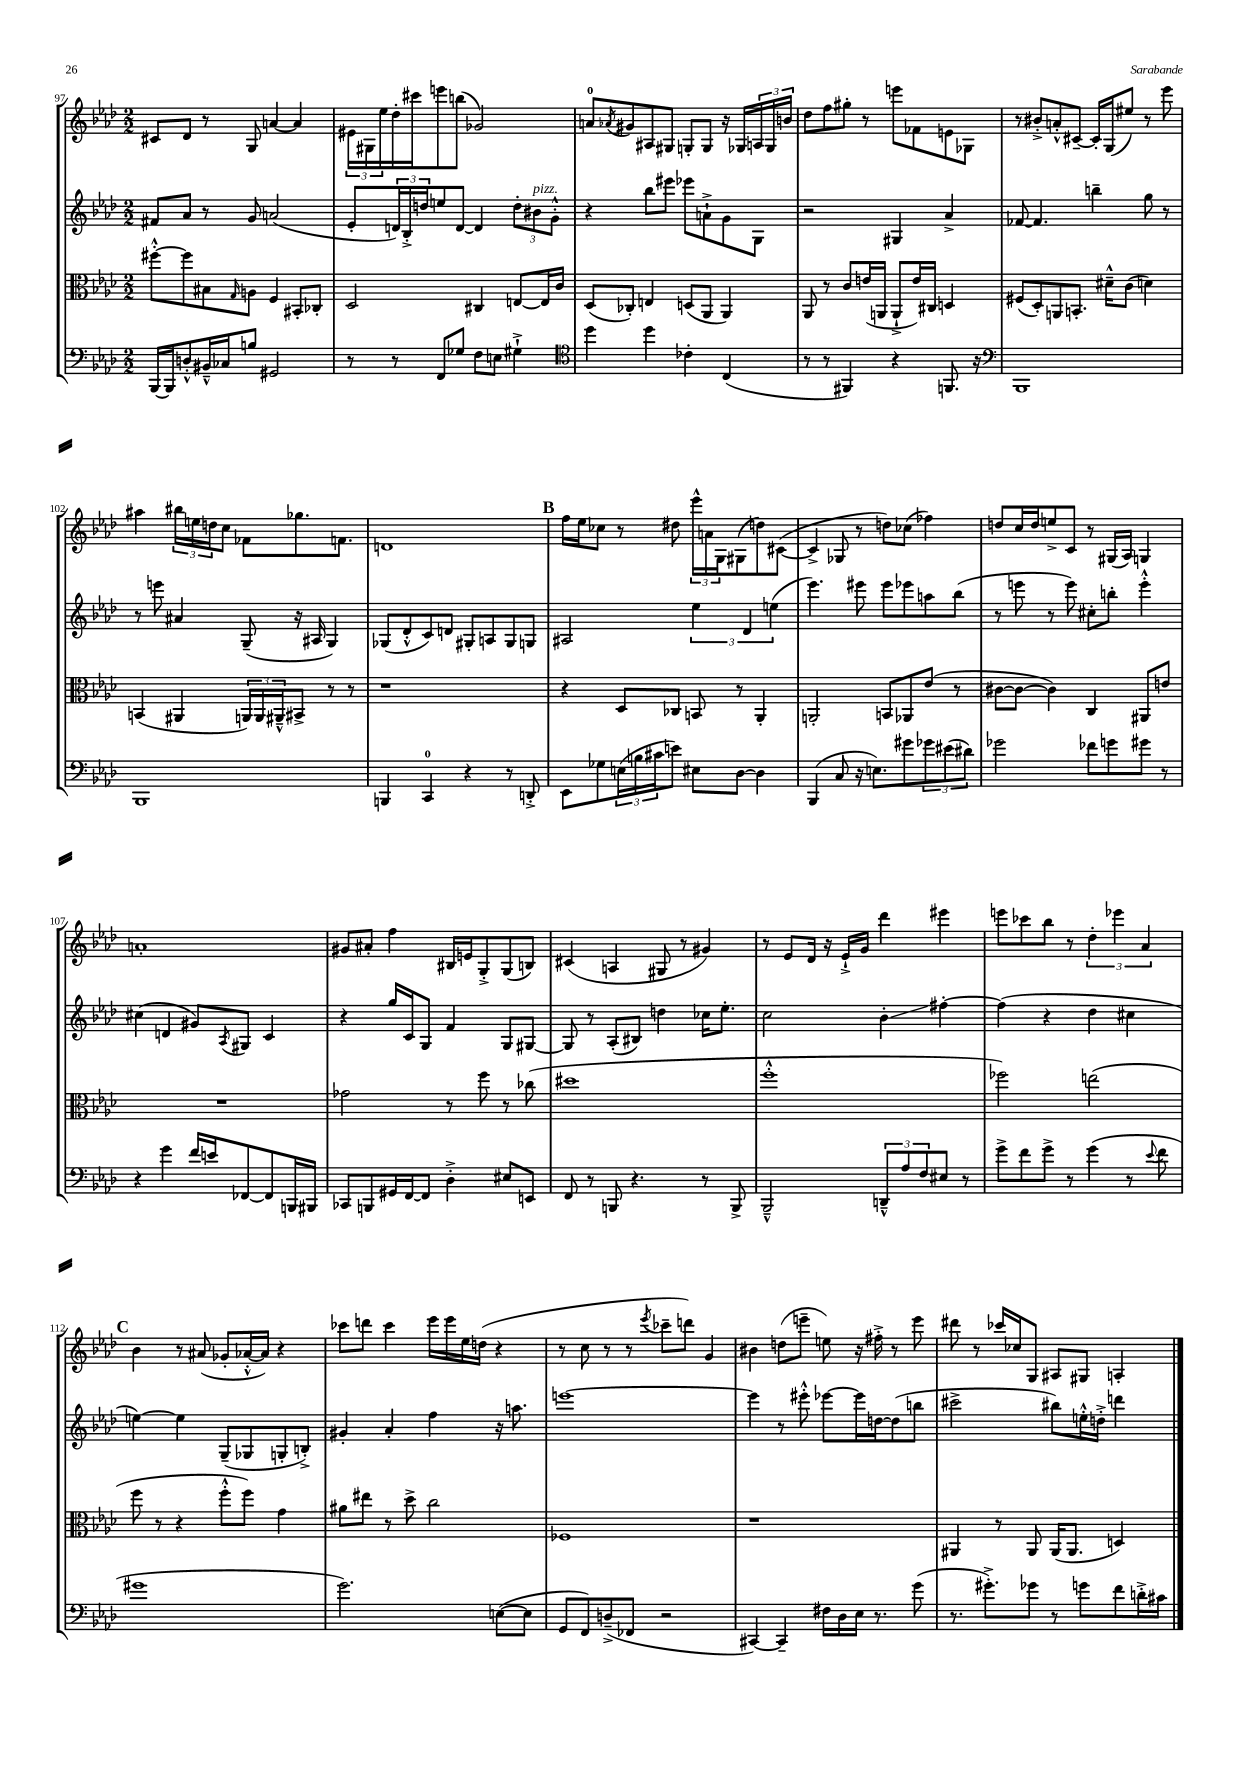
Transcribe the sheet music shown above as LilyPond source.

<<
\new StaffGroup <<
\new Staff = "s0" {
    \clef treble \key aes \major \numericTimeSignature \time 2/2
    cis'8 des'8 r8 g8 a'4~ a'4 |
    \tuplet 3/2 { eis'16 gis16 ees''16 } des''16-. cis'''16 e'''8 b''8( ges'2) |
    a'8-0 \acciaccatura { aes'8 } gis'8 ais8 gis8 g8-. g8 r16 ges16 \tuplet 3/2 { a16 ges16 b'16 } |
    des''8 f''8 gis''8-. r8 e'''8 fes'8 e'8 ges8 |
    r8 bis'8-.-> a'8-.-^ cis'8~-- cis'16-. g16( eis''8) r8 ees'''8 |
    ais''4 \tuplet 3/2 { bis''16 e''16 d''16 } c''8 fes'8 ges''8. f'8. |
    d'1 |
    \mark \markup { \bold "B" } f''16 ees''16 ces''8 r8 dis''8 \tuplet 3/2 { ees'''16-^ a'16 g16 } gis8( d''8) cis'8~( |
    cis'4-> ges8 r8 d''8) ces''8( fes''4) |
    d''8 c''16 d''16 e''8-> c'8 r8 gis16( aes16) g4 |
    a'1-. |
    gis'8 ais'8-. f''4 bis16 e'16 g8-.-> g8( b8) |
    cis'4( a4 gis8 r8 gis'4) |
    r8 ees'8 des'16 r16 ees'16-!-> g'16 des'''4 eis'''4 |
    e'''8 ces'''8 bes''8 r8 \tuplet 3/2 { des''4-. ees'''4 aes'4 } |
    \mark \markup { \bold "C" } bes'4 r8 ais'8( ges'8-. aes'16~-.-^ aes'16) r4 |
    ces'''8 d'''8 ces'''4 ees'''16 ees'''16 ees''16 d''16( r4 |
    r8 c''8 r8 r8 \acciaccatura { ees'''8 } ces'''8-- d'''8) g'4 |
    bis'4 d''8( e'''8-- e''8) r16 fis''16-.-> r8 e'''8 |
    dis'''8 r8 ces'''16 ces''16 g8 ais8 gis8 a4-. \bar "|." |
}
\new Staff = "s1" {
    \clef treble \key aes \major \numericTimeSignature \time 2/2
    fis'8 aes'8 r8 g'8 a'2( |
    ees'8-. \tuplet 3/2 { d'16) bes16-.-> d''16 } e''8 d'8~ d'4 \tuplet 3/2 { d''8-. bis'8^\markup { \italic "pizz." } g'8-.-^ } |
    r4 bes''8 eis'''8 ees'''8 a'8-!-> g'8 g8 |
    r2 gis4 aes'4-> |
    fes'8~ fes'4. b''4-- g''8 r8 |
    r8 e'''8 ais'4 g8--( r16 ais16 g4) |
    ges8( des'8-.-^ c'8) d'8 gis8-. a8 gis8 g8 |
    \mark \markup { \bold "B" } ais2 \tuplet 3/2 { ees''4 des'4 e''4( } |
    ees'''4.) eis'''8 eis'''8 ees'''8 a''8 bes''8( |
    r8 e'''8 r8 e'''8) cis''8-. b''8-. e'''4-.-^ |
    cis''4( d'4 gis'8) \acciaccatura { aes8 } gis8 c'4 |
    r4 g''16 c'16 g8 f'4 g8 gis8~ |
    gis8 r8 aes8-.( bis8) d''4 ces''16 ees''8.-. |
    c''2 bes'4-.\glissando fis''4~-. |
    fis''4( r4 des''4 cis''4 |
    \mark \markup { \bold "C" } e''4~) e''4 g8--( ges8 g8-. b8-.->) |
    gis'4-. aes'4-. f''4 r16 a''8. |
    e'''1~ |
    e'''4 r8 eis'''8-.-^ ees'''8~ ees'''16 d''16~ d''8( b''8 |
    cis'''2-> bis''8) e''16-.-^ d''16-.-> d'''4 \bar "|." |
}
\new Staff = "s2" {
    \clef alto \key aes \major \numericTimeSignature \time 2/2
    fis''8~-.-^ fis''8 bis8 \grace { g16 } a8 f4 bis,8-. ces8-. |
    des2 cis4 e8~ e16 c'16 |
    des8( ces8-.) e4 d8( aes,8 aes,4) |
    aes,8 r8 c'8 e'16( a,16 a,8-!-> e'16) cis16 d4 |
    fis8( des8-.) a,8 b,8.-. dis'16---^ c'8( d'4) |
    b,4( ais,4 \tuplet 3/2 { a,16) a,16 ais,16---^ } bis,8-> r8 r8 |
    r1 |
    \mark \markup { \bold "B" } r4 des8 ces8 b,8 r8 aes,4-. |
    a,2-. b,8 aes,8 ees'8( r8 |
    cis'8~ cis'8~ cis'4) c4 ais,8 e'8 |
    R1 |
    ges'2 r8 f''8 r8 ces''8( |
    dis''1 |
    f''1-.-^ |
    fes''2) e''2( |
    \mark \markup { \bold "C" } f''8 r8 r4 f''8-.-^ f''8) g'4 |
    ais'8 eis''8 r8 des''8-> c''2 |
    fes1 |
    r1 |
    ais,4 r8 ais,8 ais,16( ais,8. d4) \bar "|." |
}
\new Staff = "s3" {
    \clef bass \key aes \major \numericTimeSignature \time 2/2
    bes,,16~ bes,,16 d8-.-^ bis,16---^ ces16 b8 gis,2 |
    r8 r8 f,8 ges8 f8 e8 gis4-!-> |
    \clef tenor des''4 des''4 ces'4-. c4( |
    r8 r8 fis,4) r4 f,8. r16 |
    \clef bass bes,,1 |
    bes,,1 |
    b,,4 c,4-0 r4 r8 d,8-.-> |
    \mark \markup { \bold "B" } ees,8 ges8 \tuplet 3/2 { e16( b16 cis'16 } e'8) eis8 des8~ des4 |
    bes,,4( c8 r16 e8.) gis'8 \tuplet 3/2 { ges'8 eis'8( dis'8) } |
    ges'2 fes'8 g'8 gis'8 r8 |
    r4 g'4 f'16 e'16 fes,8~ fes,8 b,,16 bis,,16 |
    ces,8 b,,8 gis,16 f,16~ f,8 des4-.-> eis8 e,8 |
    f,8 r8 b,,8 r4. r8 b,,8-> |
    bes,,2---^ \tuplet 3/2 { d,8---^ aes8 f8 } eis8 r8 |
    g'8-> f'8 g'8-> r8 g'4( r8 \appoggiatura { ees'8 } f'8 |
    \mark \markup { \bold "C" } gis'1 |
    g'2.) e8~( e8 |
    g,8 f,8) d8--->( fes,8 r2 |
    cis,4~) cis,4-- fis16 des16 ees16 r8. g'8( |
    r8. gis'8.-.->) ges'8 r8 g'8 f'8 d'16-.-> cis'16 \bar "|." |
}
>>
>>
\layout { \context { \Score currentBarNumber = #97 } }
